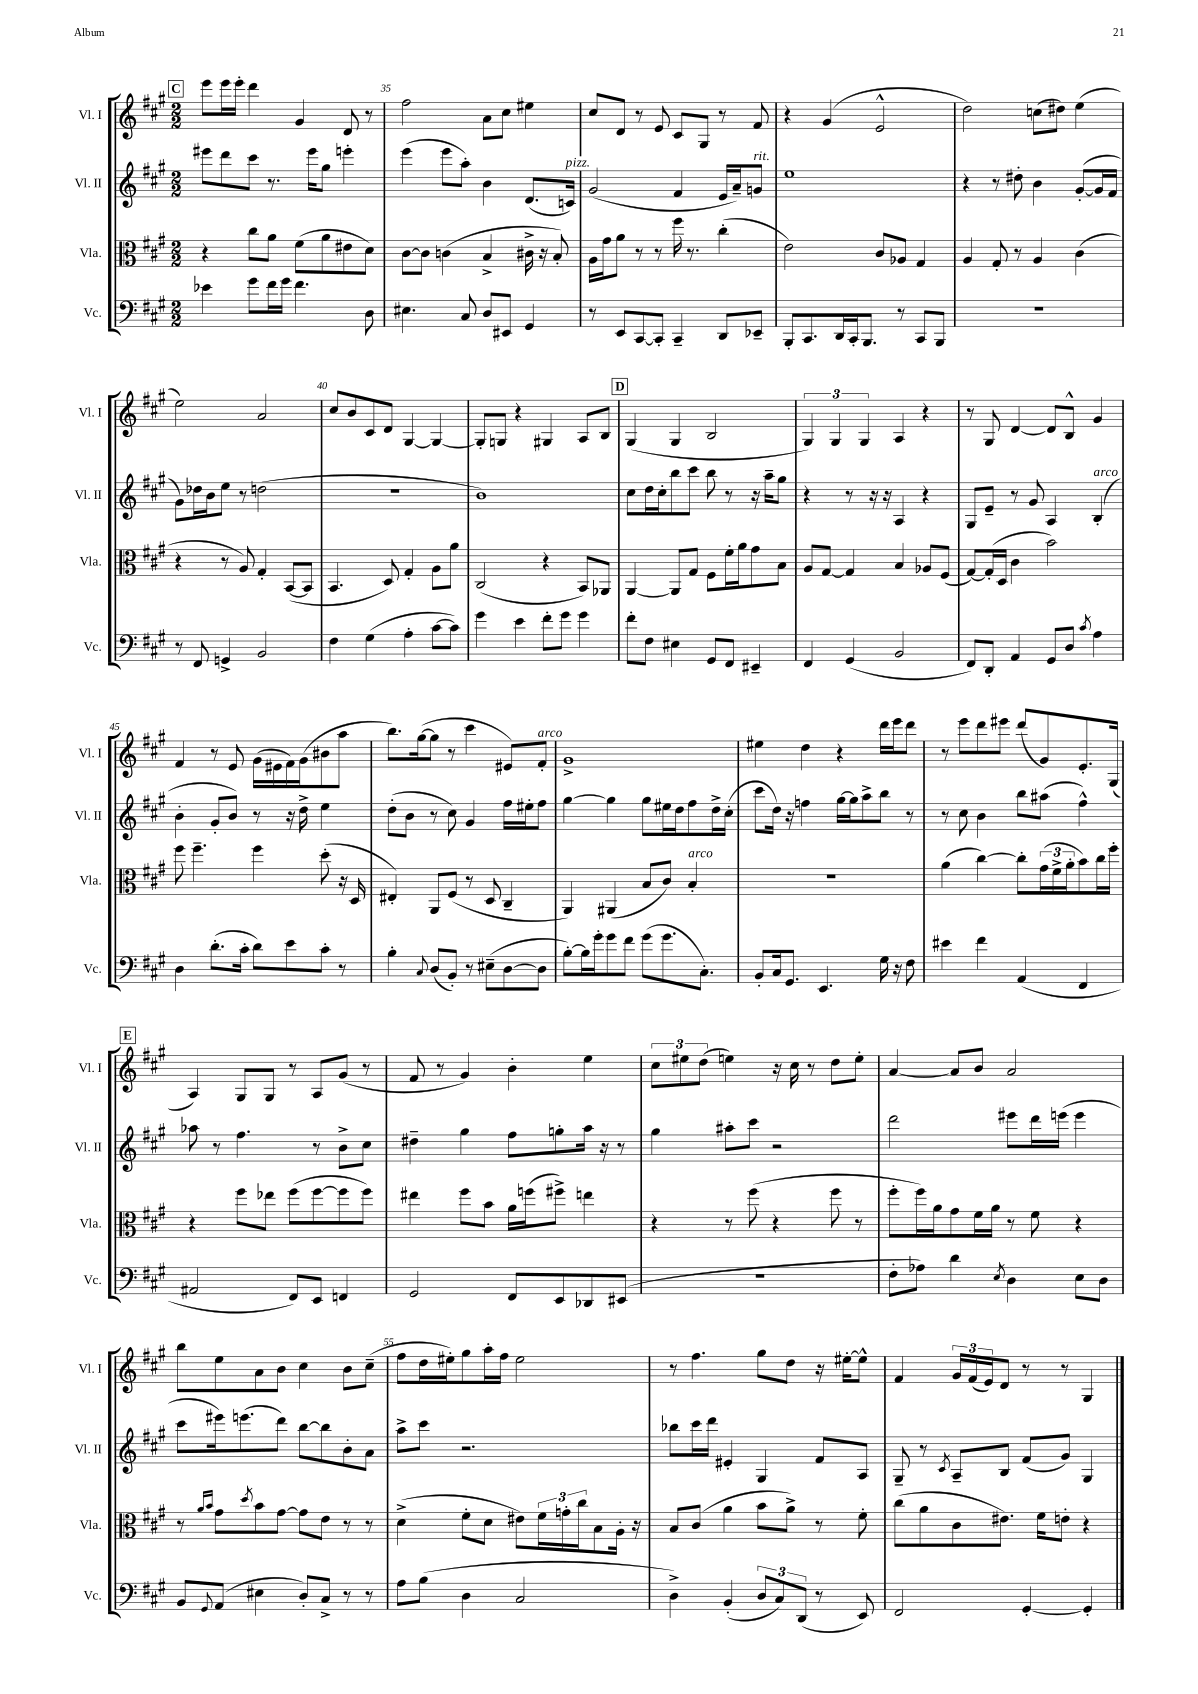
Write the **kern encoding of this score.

**kern	**kern	**kern	**kern
*staff4	*staff3	*staff2	*staff1
*clefF4	*clefC3	*clefG2	*clefG2
*k[f#c#g#]	*k[f#c#g#]	*k[f#c#g#]	*k[f#c#g#]
*M2/2	*M2/2	*M2/2	*M2/2
4e-	4r	8eee#	8eee
.	.	8ddd	16eee
.	.	.	16eee'
8g#	8cc#	8ccc#	4ddd
16f#	8a	8.r	.
16g#	.	.	.
4.f#	(8f#	.	4g#
.	.	16eee#	.
.	8a	8gg#	.
.	8e#	4eee'	8d
8D	8d)	.	8r
=	=	=	=
4.E#	[8c#	(4eee	2ff#
.	8c#]	.	.
.	(4c	8eee	.
8C#	.	8aa')	.
8D	4B^	4b	8a
8EE#	.	.	8cc#
4GG#	16c#^	(8.d	4ee#
.	16r	.	.
.	8B')	.	.
.	.	16c)	.
=	=	=	=
8r	16A	(2g#	8cc#
.	16g#	.	.
8EE	8a	.	8d
[8CC#	8r	.	8r
8CC#']	8r	.	8e
4CC#~	16ff#	4f#	8c#
.	8.r	.	.
.	.	.	8G#
8DD	(4cc#'	16e	8r
.	.	16a~)	.
8EE-~	.	8g	8f#
=	=	=	=
8BBB'	2e)	1ee	4r
8.CC#	.	.	.
.	.	.	(4g#
16DD	.	.	.
16CC#'	.	.	.
8.BBB	.	.	.
.	8c#	.	2e^^
8r	8A-	.	.
8CC#	4G#	.	.
8BBB	.	.	.
=	=	=	=
1r	4A	4r	2dd)
.	8G#'	8r	.
.	8r	8dd#'	.
.	4A	4b	(8cc
.	.	.	8dd#)
.	(4c#	([8g#'	(4ee
.	.	16g#]	.
.	.	16f#	.
=	=	=	=
8r	4r	8g#)	2ee)
8FF#	.	16dd-	.
.	.	16b	.
4GG^	8r	8ee	.
.	8A)	8r	.
2BB	4G#'	(2dd	2a
.	([8BB	.	.
.	8BB]	.	.
=	=	=	=
4F#	4.BB	1r	8cc#
.	.	.	8b
(4G#	.	.	8c#
.	8D)	.	8d
4A'	4G#'	.	[4G#
[8c#	8A	.	4G#_
8c#])	8a	.	.
=	=	=	=
4g#	(2C#	1b)	8G#']
.	.	.	8G
4e	.	.	4r
8f#'	4r	.	4G#
8g#	.	.	.
4g#	8BB)	.	8A
.	8AA-	.	8B
=	=	=	=
8f#'	[4AA	8cc#	(4G#
8F#	.	16dd	.
.	.	16cc#'	.
4E#	8AA]	8bb	4G#
.	8G#	8ccc#	.
8GG#	8F#	8bb	2B
8FF#	16f#'	8r	.
.	16a	.	.
4EE#~	8g#	16r	.
.	.	16aa~	.
.	8B	8gg#	.
=	=	=	=
4FF#	8A	4r	6G#)
.	[8G#	.	.
.	.	.	6G#
(4GG#	4G#]	8r	.
.	.	.	6G#
.	.	16r	.
.	.	16r	.
2BB	4B	4A	4A
.	8A-	4r	4r
.	(8F#	.	.
=	=	=	=
8FF#)	[8G#)	8G#	8r
8DD'	(16G#']	8e~	8G#
.	16D	.	.
4AA	4c#	8r	[4d
.	.	8g#	.
8GG#	2b)	4A	8d]
8D	.	.	8B^^
8qc#	.	.	.
4A	.	(4B'	4g#
=	=	=	=
4D	8ff#	4b'	4f#
.	4.ff#~	.	.
(8.d'	.	8g#'	8r
.	.	8b)	8e
16c#'	.	.	.
8d)	4ff#	8r	(16g#
.	.	.	16e#
8e	.	16r	16f#)
.	.	16dd^	(16g#
8c#'	(8dd'	4ee	8b#
8r	16r	.	8aa
.	16D	.	.
=	=	=	=
4B'	4E#')	(8dd'	8.bb)
.	.	8b	.
.	.	.	([16gg#
8qqC#	.	.	.
(8D	8AA	8r	8gg#]
8BB')	(8F#	8cc#)	8r
8r	8r	4g#	4ccc#
(8E#~	8D	.	.
[8D	4C#~	16ff#	8e#)
.	.	16ee#'	.
8D]	.	8ff#	8f#'
=	=	=	=
[8B')	4AA)	[4gg#	1g#^
16B]	.	.	.
16g#'	.	.	.
8g#	(4AA#	4gg#]	.
8f#	.	.	.
(8g#	8B	8gg#	.
8.g#	8c#)	16ee#	.
.	.	16dd	.
.	4B'	8ff#	.
8.C#')	.	.	.
.	.	16dd^	.
.	.	(16cc#'	.
=	=	=	=
8BB'	1r	8ccc#	4ee#
16C#	.	16dd)	.
8.GG#	.	16r	.
.	.	4ff	4dd
4.EE	.	.	.
.	.	[16gg#	4r
.	.	16gg#]	.
.	.	8aa^	.
16G#	.	8bb	16ddd
16r	.	.	16eee
8F#	.	8r	8ddd
=	=	=	=
4e#	(4a	8r	8r
.	.	8cc#	8eee
4f#	[4cc#)	4b	8ddd
.	.	.	8eee#
(4AA	8cc#']	8bb	(8ddd
.	(24g#	(8aa#	8g#)
.	24f#^	.	.
.	24a'	.	.
4FF#	8b)	4ff#^^)	8.e'
.	16cc#	.	.
.	16ff#'	.	(16G#
=	=	=	=
2AA#	4r	8aa-	4A)
.	.	8r	.
.	8ff#	4.ff#	8G#
.	8ee-	.	8G#
8FF#)	(8ff#	.	8r
8EE	[8ff#	8r	8A
4FF	8ff#]	8b^	(8g#
.	8ff#)	8cc#	8r
=	=	=	=
2GG#	4ee#	4dd#~	8f#
.	.	.	8r
.	8ff#	4gg#	4g#)
.	8b	.	.
8FF#	16a	8ff#	4b'
.	(16ff	.	.
8EE	8ff#^)	8gg'	.
8DD-	4ee	16aa	4ee
.	.	16r	.
(8EE#	.	8r	.
=	=	=	=
1r	4r	4gg#	12cc#
.	.	.	12ee#
.	.	.	(12dd
.	8r	8aa#'	4ee)
.	(8ff#	8ccc#	.
.	4r	2r	16r
.	.	.	16cc#
.	.	.	8r
.	8ff#	.	8dd
.	8r	.	8ee'
=	=	=	=
8F#'	8ff#'	2ddd	[4a
8A-)	16ff#)	.	.
.	16a	.	.
4d	8g#	.	8a]
.	16f#	.	8b
.	16a	.	.
8qE	.	.	.
4D	8r	8eee#	2a
.	8f#	16ddd	.
.	.	(16eee	.
8E	4r	4eee	.
8D	.	.	.
=	=	=	=
8BB	8r	8ccc#	8bb
.	16qqa	.	.
8qqGG#	16qqb	.	.
(8AA	8g#	16eee#)	8ee
.	.	(8.eee	.
.	8qdd	.	.
4E#	8b	.	8a
.	[8g#	8ddd)	8b
8D')	8g#]	[8bb	4cc#
8C#^	8e	8bb]	.
8r	8r	8b'	8b
8r	8r	8a	(8cc#~
=	=	=	=
8A	(4d^	8aa^	8ff#
(8B	.	8ccc#	16dd
.	.	.	16ee#')
4D	8f#'	2.r	8gg#
.	8d	.	16aa'
.	.	.	16ff#
2C#	8e#)	.	2ee#
.	24f#	.	.
.	24g'	.	.
.	24cc#	.	.
.	8B	.	.
.	16A'	.	.
.	16r	.	.
=	=	=	=
4D^)	8B	8bb-	8r
.	(8c#	16ccc#	4.ff#
.	.	16ddd	.
(4BB'	4a	4e#'	.
12D	8b	4G#	8gg#
12C#)	.	.	.
.	8a^)	.	8dd
(12DD	.	.	.
8r	8r	8f#	16r
.	.	.	[16ee#'
8EE)	8f#'	8A	8ee#^^]
=	=	=	=
2FF#	(8cc#	8G#~	4f#
.	8a	8r	.
.	.	8qc#	.
.	8c#	8A~	24g#
.	.	.	(24f#
.	.	.	24e)
.	8.e#)	8B	8d
[4GG#'	.	(8f#	8r
.	16f#	.	.
.	8e'	8g#)	8r
4GG#']	4r	4G#	4G#
==	==	==	==
*-	*-	*-	*-
